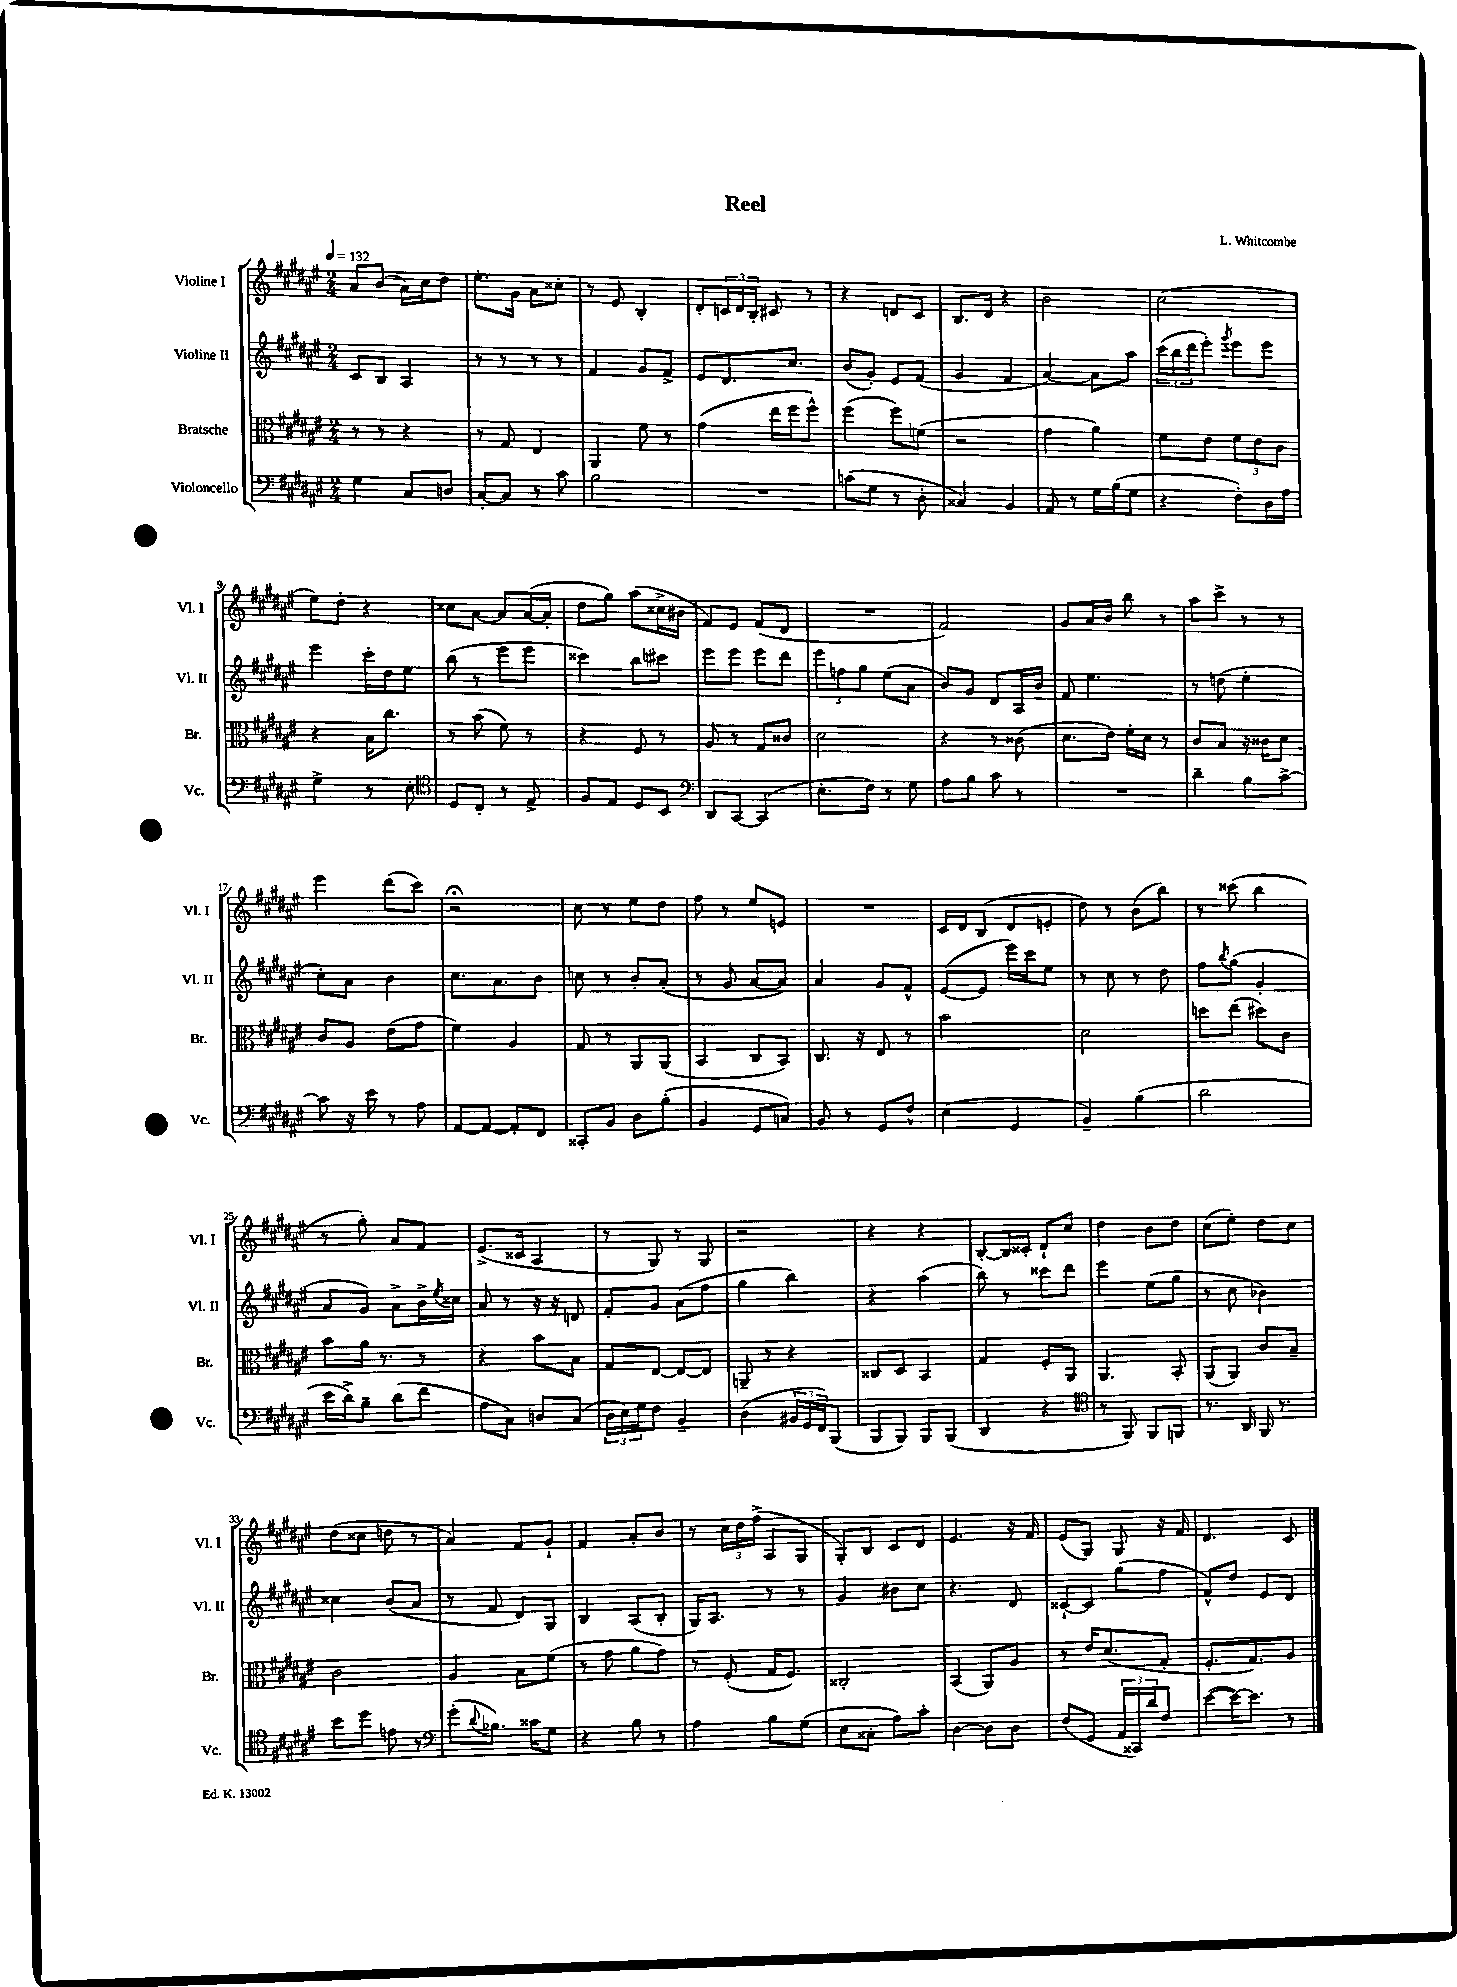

**kern	**kern	**kern	**kern
*staff4	*staff3	*staff2	*staff1
*clefF4	*clefC3	*clefG2	*clefG2
*k[f#c#g#d#a#e#]	*k[f#c#g#d#a#e#]	*k[f#c#g#d#a#e#]	*k[f#c#g#d#a#e#]
*M2/4	*M2/4	*M2/4	*M2/4
*MM132	*MM132	*MM132	*MM132
4G#\	8r	8c#/L	8a#/L
.	8r	8B/J	(8b/J
8C#/L	4r	4A#/	16a#\LL)
.	.	.	16cc#\J
8D/J	.	.	8dd#\J
=	=	=	=
[8C#'/L	8r	8r	8.ee#'\L
8C#/]J	8G#/	8r	.
.	.	.	16g#\Jk
8r	4E#/	8r	8a#\L
8c#\	.	8r	8cc##'\J
=	=	=	=
2B\	4AA#/	4f#/	8r
.	.	.	8e#/
.	8f#\	8g#/L	4B'/
.	8r	8f#^/J	.
=	=	=	=
2r	(4g#\	8e#/L	8d#'/L
.	.	8.d#/	24c/L
.	.	.	24d#/
.	.	.	24B'/JJ
.	16ee#\LL	.	8c#/
.	16ff#\J	8.cc#/J	.
.	8ff#^^\J)	.	8r
=	=	=	=
(8c\L	(4ff#\	(8b/L	4r
8G#\J	.	8g#'/J)	.
8r	8ff#\L)	8e#/L	8d/L
8D#'\	(8f\J	(8f#/J	8c#/J
=	=	=	=
4C##/)	2r	4g#/	8.B/L
.	.	.	16d#/Jk
4BB/	.	4f#/	4r
=	=	=	=
8AA#/	4g#\	[4a#/)	2b\
8r	.	.	.
16G#\LL	4a#\)	8a#\]L	.
(16B\J	.	.	.
8G#\J	.	8aa#\J	.
=	=	=	=
4r	8f#\L	(24ccc#\LL	(2cc#\
.	.	24bb\	.
.	.	24ddd#\J	.
.	8e#\J	8eee#'\J)	.
.	.	8qggg#/	.
8F#'\L)	12f#\L	8eee#\L	.
.	12e#\	.	.
16D#\L	.	8eee#\J	.
.	12c#\J	.	.
16A#\JJ	.	.	.
=	=	=	=
4G#^\	4r	4eee#\	8ee#\L)
.	.	.	8dd#'\J
8r	16B\LK	16ccc#'\LL	4r
.	8.cc#\J	16dd#\J	.
8E#'\	.	8ee#\J	.
=	=	=	=
*clefC4	*	*	*
8D#/L	8r	(8bb\	8cc##\L
8C#'/J	(8b\	8r	[8a#\J
8r	8f#\)	8eee#\L	8a#/]L
8E#^/	8r	8eee#\J	([16a#/L
.	.	.	16a#'/]JJ
=	=	=	=
8F#/L	4r	4ccc##\)	8dd#\L
8E#/J	.	.	8gg#\J)
8D#/L	8F#/	8bb\L	(8aa#\L
8BB/J	8r	8ccc#\J	16cc##^\L
.	.	.	16b#\JJ
=	=	=	=
*clefF4	*	*	*
8DD#/L	8A#/	8eee#\L	8f#/L)
[8CC#/J	8r	8eee#\J	8e#/J
(4CC#/]	8G#/L	8eee#\L	(8f#/L
.	8c##/J	8ddd#\J	8d#/J
=	=	=	=
8.E#'\L	2d#\	12eee#\L	2r
.	.	12ff\	.
.	.	12gg#\J	.
16F#\Jk)	.	.	.
8r	.	(8ee#\L	.
8G#\	.	8a#\J	.
=	=	=	=
8A#\L	4r	8b/L)	2f#/)
8B\J	.	8g#/J	.
8c#\	8r	8d#/L	.
8r	(8c##\	16A#/L	.
.	.	16b/JJ	.
=	=	=	=
2r	8.d#\L	8f#/	8g#/L
.	.	4.ee#\	16a#/L
.	16e#\Jk)	.	16b/JJ
.	16f#'\LL	.	8bb\
.	16d#\JJ	.	.
.	8r	.	8r
=	=	=	=
4d#~\	8c#/L	8r	8aa#\L
.	8B/J	(8dd\	8ccc#^\J
8B\L	16r	4ee#'\	8r
.	16c##\LK	.	.
[8c#^\J	8d#\J	.	8r
=	=	=	=
8c#\]	8c#/L	8cc#'\L)	4eee#\
16r	8A#/J	8a#\J	.
16e#\	.	.	.
8r	(8e#\L	4b\	(8ddd#\L
8A#\	8g#\J	.	8ccc#\J)
=	=	=	=
[8AA#/L	4f#\)	8.cc#\L	2r;
8AA#/_J	.	.	.
.	.	8.a#\	.
8AA#'/]L	4A#/	.	.
8FF#/J	.	8b\J	.
=	=	=	=
8CC##'/L	8G#/	8cc\	8cc#\
8BB/J	8r	8r	8r
8D#\L	8AA#/L	8b'/L	8ee#\L
(8B'\J	(8AA#/J	(8a#'/J	8dd#\J
=	=	=	=
4BB/	4BB/	8r	8ff#\
.	.	8g#/	8r
8GG#/L	8C#/L	[8a#/L	8ee#/L
8C/J)	8BB/J)	8a#/]J)	8e/J
=	=	=	=
8BB/	8.C#/	4a#/	2r
8r	.	.	.
.	16r	.	.
8GG#/L	8E#/	8g#/L	.
8F#^^/J	8r	8f#^^/J	.
=	=	=	=
(4E#\	2b\	([8e#/L	16c#/LL
.	.	.	16d#/J
.	.	8e#/]J	(8B/J
4GG#/	.	16eee#\LL)	8d#/L
.	.	16ccc#\J	.
.	.	8ee#\J	8e'/J
=	=	=	=
4BB~/)	2d#\	8r	8dd#\)
.	.	8cc#\	8r
(4B\	.	8r	(8b\L
.	.	8dd#\	8bb\J)
=	=	=	=
2d#\	8dd\L	8ff#\L	8r
.	.	8qbb/	.
.	(8ee#\J	(8gg#\J	(8ccc##\
.	8dd#\L)	4g#'/	4bb\
.	8c#\J	.	.
=	=	=	=
16e#\LL	8b\L	8a#/L	8r
16d#^\J)	.	.	.
8B~\J	16a#\Jk	8g#/J)	8gg#'\)
.	8.r	.	.
(8d#\L	.	8a#^\L	8a#/L
8f#\J	8r	16b^\L	8f#/J
.	.	8qee#/	.
.	.	16cc##\JJ	.
=	=	=	=
8A#\L	4r	8a#/	(8.e#^/L
8C#\J)	.	8r	.
.	.	.	16c##/Jk
8D/L	8b\L	16r	4A#/
.	.	16r	.
(8C#/J	8B\J	8d/	.
=	=	=	=
24D#\LL	8G#/L	8f#'/L	8r
24E#\)	.	.	.
24G#\J	.	.	.
8F#\J	[8E#/J	8g#/J	8G#/)
4BB~/	8E#/_L	(8a#\L	8r
.	8E#/]J	8ff#\J	8G#/
=	=	=	=
(4D#\	8AA~/	4gg#\	2r
.	8r	.	.
24BB#/LL	4r	4bb\)	.
24GG#/	.	.	.
24FF#/J)	.	.	.
(8BBB/J	.	.	.
=	=	=	=
8BBB/L	8C##/L	4r	4r
8BBB/J)	8D#/J	.	.
8BBB/L	4BB/	(4aa#\	4r
(8BBB/J	.	.	.
=	=	=	=
4DD#/	4G#/	8bb\)	[8B'/L
.	.	8r	16B/]L
.	.	.	16c##'/JJ
4r	8F#'/L	8ccc##\L	8d#`/L
.	8AA#/J	8ddd#\J	8cc#/J
=	=	=	=
*clefC4	*	*	*
8r	4.AA#/	4eee#\	4dd#\
8FF#/)	.	.	.
8FF#/L	.	(8ee#\L	8b\L
8FF/J	8BB'/	8gg#\J	8dd#\J
=	=	=	=
8.r	(8AA#/L	8r	(8cc#\L
.	8AA#/J)	8cc#\	8ee#'\J)
16AA#/	.	.	.
16FF#/	8c#/L	4b-\)	8dd#\L
8.r	.	.	.
.	8B~/J	.	8cc#\J
=	=	=	=
8b\L	2c#\	4cc##\	(8dd#\L
8dd#\J	.	.	8cc##\J
8e\	.	(8b/L	8dd\
8r	.	8a#/J	8r
=	=	=	=
*clefF4	*	*	*
(8g#'\L	4A#/	8r	4a#/)
8qqd#/	.	.	.
8.B-\J)	.	8f#/	.
.	8B\L	8d#/L)	8f#/L
16c##\LK	.	.	.
8G#\J	(8f#\J	8G#/J	8g#`/J
=	=	=	=
4r	8r	4B/	4f#/
.	8g#\	.	.
8B\	8a#\L	(8A#/L	8a#'/L
8r	8g#\J)	8B'/J	8b/J
=	=	=	=
4A#\	8r	16G#/LK)	8r
.	.	8.A#/J	.
.	(8F#'/	.	24cc#\LL
.	.	.	24dd#\
.	.	.	(24ff#^\JJ
8B\L	16G#/LK	8r	8A#/L
.	8.F#/J)	.	.
(8G#\J	.	8r	8G#/J
=	=	=	=
8E#\L	2C##'/	4g#/	8G#'/L)
8C##'\J	.	.	8B/J
8A#\L)	.	8b#\L	8c#/L
8c#'\J	.	8cc#\J	8d#/J
=	=	=	=
[4D#\	(4BB/	4.r	4.e#/
8D#\]L	8AA#/L)	.	.
8D#\J	8A#/J	8d#/	16r
.	.	.	16f#/
=	=	=	=
(8F#/L	8r	[8c##`/L	(8e#/L
8GG#/J	16e#/LK	8c##/]J	8G#/J)
.	(8.d#/	.	.
24AA#/LL	.	(8gg#\L	8G#/
24CC##/)	.	.	.
24d#/J	.	.	.
8F#/J	8G#'/J	8ff#\J	16r
.	.	.	16f#/
=	=	=	=
([8e#\L	8.F#'/L	8f#^^/L)	4.d#/
16e#\_K)	.	8dd#/J	.
8.e#\]J	8.G#/)	.	.
.	.	8e#/L	.
8r	8A#/J	8d#/J	8c#/
==	==	==	==
*-	*-	*-	*-
